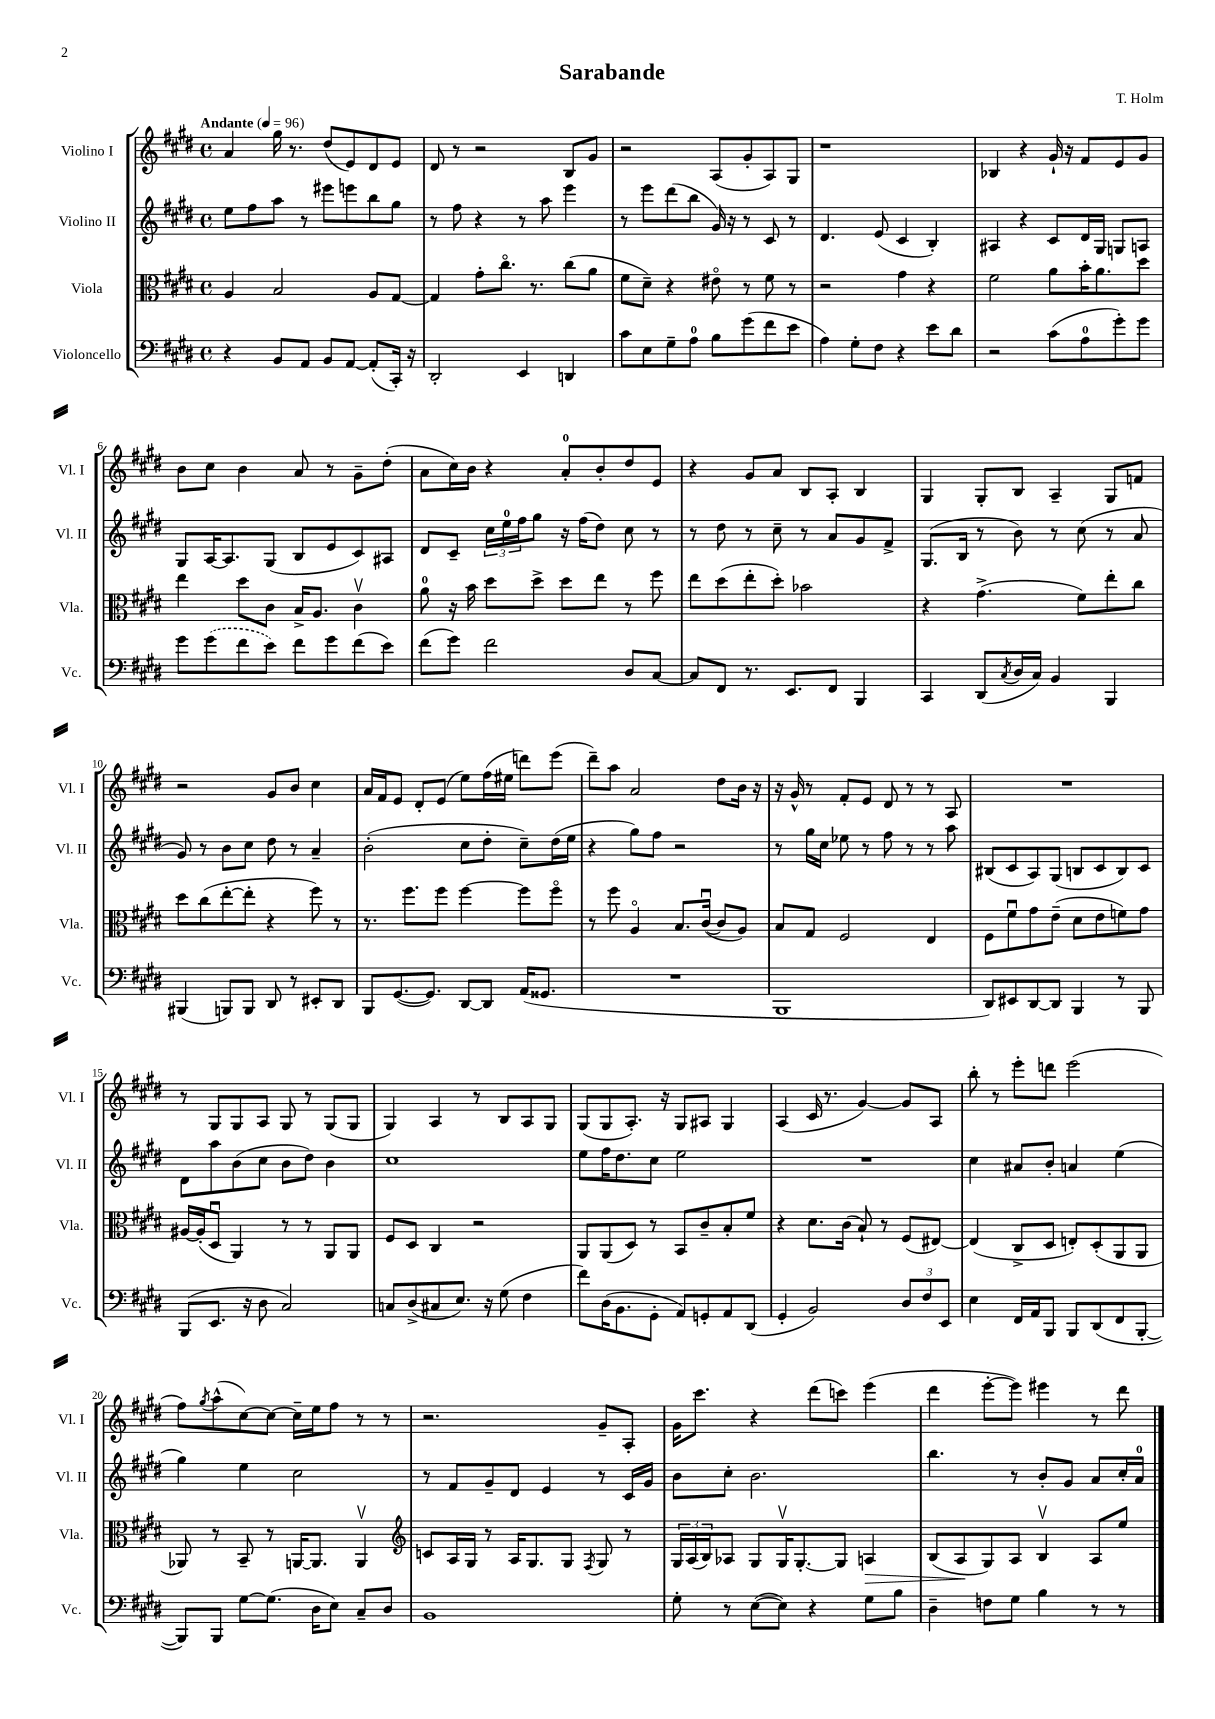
\header { title = "Sarabande" composer = "T. Holm" }
<<
\new StaffGroup <<
\new Staff = "s0" \with { instrumentName = "Violino I" shortInstrumentName = "Vl. I" } {
    \clef treble \key e \major \defaultTimeSignature \time 4/4 \tempo "Andante" 4 = 96
    a'4 gis''16 r8. dis''8( e'8) dis'8 e'8 |
    dis'8 r8 r2 b8 gis'8 |
    r2 a8( gis'8-. a8) gis8 |
    r1 |
    bes4 r4 gis'16-! r16 fis'8 e'8 gis'8 |
    b'8 cis''8 b'4 a'8 r8 gis'8-- dis''8-.( |
    a'8 cis''16) b'16 r4 a'8-0-. b'8-. dis''8 e'8 |
    r4 gis'8 a'8 b8 a8-. b4 |
    gis4 gis8-. b8 a4-- gis8 f'8 |
    r2 gis'8 b'8 cis''4 |
    a'16 fis'16 e'8 dis'8-. e'8( e''8) fis''16( eis''16 d'''8) e'''8( |
    dis'''8--) a''8 a'2 dis''8 b'16 r16 |
    r16 gis'16-^ r8 fis'8-. e'8 dis'8 r8 r8 a8 |
    R1 |
    r8 gis8 gis8 a8 gis8 r8 gis8( gis8 |
    gis4) a4 r8 b8 a8 gis8 |
    gis8( gis8 a8.-.) r16 gis8 ais8 gis4 |
    a4( cis'16 r8. gis'4~) gis'8 a8 |
    b''8-. r8 e'''8-. d'''8 e'''2( |
    fis''8) \acciaccatura { gis''8 } a''8-^( cis''8~) cis''8~ cis''16-- e''16 fis''8 r8 r8 |
    r2. gis'8-- a8-. |
    gis'16 cis'''8. r4 dis'''8( c'''8) e'''4( |
    dis'''4 e'''8~-. e'''8) eis'''4 r8 dis'''8 \bar "|." |
}
\new Staff = "s1" \with { instrumentName = "Violino II" shortInstrumentName = "Vl. II" } {
    \clef treble \key e \major \defaultTimeSignature \time 4/4
    e''8 fis''8 a''8 r8 eis'''8 e'''8 b''8 gis''8 |
    r8 fis''8 r4 r8 a''8 e'''4 |
    r8 e'''8 dis'''8( b''8 gis'16) r16 r8 cis'8 r8 |
    dis'4. e'8( cis'4 b4-.) |
    ais4 r4 cis'8 dis'16 gis16 g8 a8 |
    gis8 a16~ a8. gis8( b8 e'8 cis'8) ais8 |
    dis'8 cis'8-- \tuplet 3/2 { cis''16 e''16-0 fis''16 } gis''8 r16 fis''16( dis''8) cis''8 r8 |
    r8 dis''8 r8 cis''8-- r8 a'8 gis'8 fis'8-> |
    gis8.( b16 r8 b'8) r8 cis''8( r8 a'8 |
    gis'8) r8 b'8 cis''8 dis''8 r8 a'4-- |
    b'2-.( cis''8 dis''8-. cis''8--) dis''16( e''16 |
    r4 gis''8) fis''8 r2 |
    r8 gis''16 cis''16 ees''8 r8 fis''8 r8 r8 a''8 |
    bis8( cis'8 a8) gis8( b8 cis'8 b8) cis'8 |
    dis'8 a''8 b'8( cis''8 b'8 dis''8) b'4 |
    cis''1 |
    e''8 fis''16 dis''8. cis''8 e''2 |
    R1 |
    cis''4 ais'8 b'8-. a'4 e''4( |
    gis''4) e''4 cis''2 |
    r8 fis'8 gis'8-- dis'8 e'4 r8 cis'16 gis'16 |
    b'8 cis''8-. b'2. |
    b''4. r8 b'8-. gis'8 a'8 cis''16-. a'16-0 \bar "|." |
}
\new Staff = "s2" \with { instrumentName = "Viola" shortInstrumentName = "Vla." } {
    \clef alto \key e \major \defaultTimeSignature \time 4/4
    a4 b2 a8 gis8~ |
    gis4 gis'8-. cis''8.\flageolet r8. cis''8( a'8 |
    fis'8 dis'8--) r4 eis'8\flageolet r8 fis'8 r8 |
    r2 gis'4 r4 |
    fis'2 a'8 b'16-. a'8. dis''8 |
    e''4 dis''8 cis'8 b16-> a8. cis'4\upbow |
    a'8-0 r16 b'16 dis''8 dis''8-> dis''8 e''8 r8 fis''8 |
    e''8 dis''8( e''8-. dis''8-.) bes'2 |
    r4 gis'4.->( fis'8) e''8-. cis''8 |
    dis''8 cis''8( e''8~-. e''8-. r4 fis''8) r8 |
    r8. fis''8. fis''8 fis''4~ fis''8 fis''8\flageolet |
    r8 fis''8 a4\flageolet b8. cis'16~\downbow( cis'8 a8) |
    b8 gis8 fis2 e4 |
    fis8 fis'8\downbow gis'8 e'8--( dis'8 e'8 f'8) gis'8 |
    ais16~ ais16-.( dis8\downbow a,4) r8 r8 a,8 a,8 |
    fis8 dis8 cis4 r2 |
    a,8 a,8( dis8) r8 b,8 cis'8-- b8-. fis'8 |
    r4 dis'8. cis'16( b8-!) r8 fis8( eis8~) |
    eis4( cis8-> dis8 e8-.) dis8-.( a,8 a,8 |
    aes,8) r8 b,8-- r8 a,16~ a,8. a,4\upbow |
    \clef treble c'8 a16 gis16 r8 a16 gis8. gis8 \acciaccatura { fis8 } gis8 r8 |
    \tuplet 3/2 { gis16 a16( b16) } aes8 gis8 gis16\upbow gis8.~-. gis8 a4\> |
    b8( a8\! gis8) a8 b4\upbow a8 e''8 \bar "|." |
}
\new Staff = "s3" \with { instrumentName = "Violoncello" shortInstrumentName = "Vc." } {
    \clef bass \key e \major \defaultTimeSignature \time 4/4
    r4 b,8 a,8 b,8 a,8~ a,8-.( cis,16-.) r16 |
    dis,2-. e,4 d,4 |
    cis'8 e8 gis8-- a8-0 b8 gis'8( fis'8 e'8 |
    a4) gis8-. fis8 r4 e'8 dis'8 |
    r2 cis'8( a8-0 gis'8-.) gis'8 |
    gis'8 \once \slurDashed gis'8( fis'8 e'8) fis'8 gis'8 fis'8( e'8) |
    fis'8( gis'8) fis'2 dis8 cis8~ |
    cis8 fis,8 r8. e,8. fis,8 b,,4 |
    cis,4 dis,8( \acciaccatura { cis8 } dis16 cis16) b,4 b,,4 |
    bis,,4( b,,8) b,,8 dis,8 r8 eis,8-. dis,8 |
    b,,8 gis,8.~( gis,8.) dis,8~ dis,8 a,16( gisis,8. |
    R1 |
    b,,1 |
    dis,8) eis,8 dis,8~ dis,8 b,,4 r8 b,,8 |
    b,,8( e,8. r16 dis8 cis2) |
    c8 dis8->( cis8 e8.) r16 gis8( fis4 |
    fis'8) dis16( b,8. gis,8-. a,8) g,8-. a,8 dis,8( |
    gis,4-. b,2) \tuplet 3/2 { dis8 fis8 e,8 } |
    e4 fis,16 a,16 b,,8 b,,8 dis,8( fis,8 b,,8~-. |
    b,,8) b,,8 gis8~ gis8.( dis16 e8) cis8-- dis8 |
    b,1 |
    gis8-. r8 e8~( e8) r4 gis8 b8 |
    dis4-- f8 gis8 b4 r8 r8 \bar "|." |
}
>>
>>
